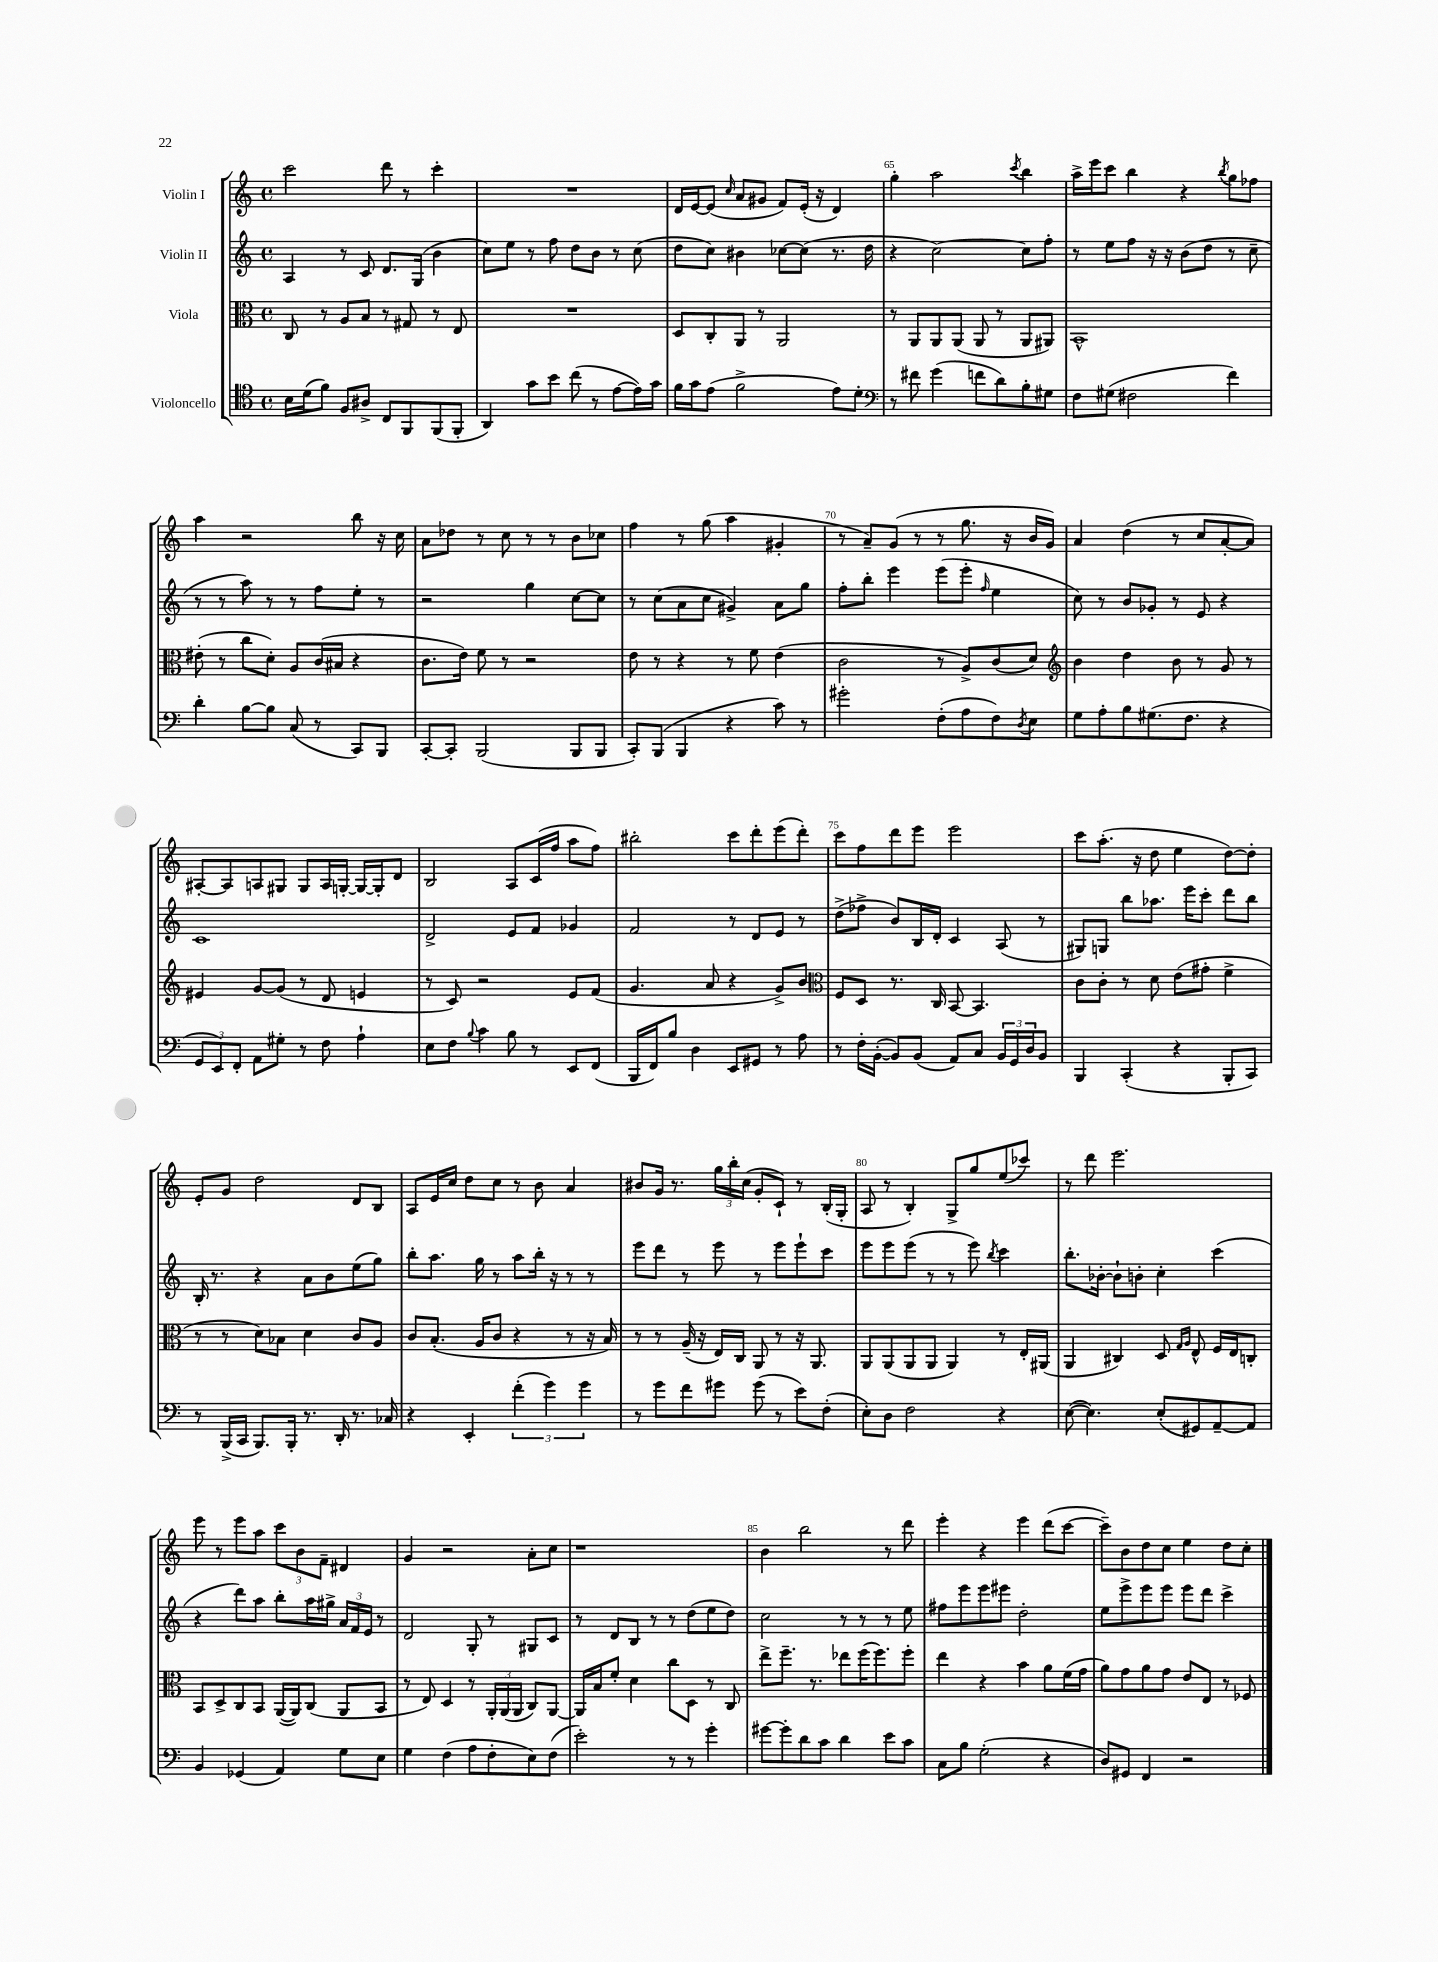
<<
\new StaffGroup <<
\new Staff = "s0" \with { instrumentName = "Violin I" } {
    \clef treble \key c \major \defaultTimeSignature \time 4/4
    c'''2 d'''8 r8 c'''4-. |
    R1 |
    d'16 e'16~ e'8( \grace { c''16 } a'8 gis'8 f'8) e'16-.( r16 d'4) |
    g''4-. a''2 \acciaccatura { c'''8 } b''4 |
    a''16-> e'''16 c'''8 b''4 r4 \acciaccatura { b''8 } g''8 fes''8 |
    a''4 r2 b''8 r16 c''16 |
    a'8 des''8 r8 c''8 r8 r8 b'8 ces''8 |
    f''4 r8 g''8( a''4 gis'4-. |
    r8 a'8--) g'8( r8 r8 g''8. r16 b'16 g'16) |
    a'4 d''4( r8 c''8 a'8~-. a'8) |
    ais8~-. ais8 a8 gis8 gis8 a16 g16~-. g16~ g16-. d'8 |
    b2 a8 c'16( f''16 a''8 f''8) |
    bis''2-. c'''8 d'''8-. e'''8( d'''8-.) |
    c'''8 f''8 d'''8 e'''8 e'''2 |
    c'''8 a''8.-.( r16 d''8 e''4 d''8~) d''8-. |
    e'8-. g'8 d''2 d'8 b8 |
    a8 e'16 c''16 d''8 c''8 r8 b'8 a'4 |
    bis'8 g'16 r8. \tuplet 3/2 { g''16 b''16-. c''16( } g'8-. c'8-!) r8 b16-.( g16-. |
    a8 r8 b4-.) g8-> g''8 e''8( ces'''8) |
    r8 d'''8 e'''2. |
    e'''8 r8 e'''8 a''8 \tuplet 3/2 { c'''8 b'8 f'8-- } dis'4 |
    g'4 r2 a'8-. c''8 |
    r1 |
    b'4 b''2 r8 d'''8 |
    e'''4-. r4 e'''4 d'''8( c'''8~ |
    c'''8--) b'8 d''8 c''8 e''4 d''8 c''8-. \bar "|." |
}
\new Staff = "s1" \with { instrumentName = "Violin II" } {
    \clef treble \key c \major \defaultTimeSignature \time 4/4
    a4 r8 c'8 d'8. g16( b'4 |
    c''8) e''8 r8 f''8 d''8 b'8 r8 c''8( |
    d''8 c''8) bis'4 ces''8~ ces''8( r8. d''16 |
    r4 c''2~) c''8 f''8-. |
    r8 e''8 f''8 r16 r16 b'8( d''8 r8 c''8-- |
    r8 r8 a''8) r8 r8 f''8 e''8-. r8 |
    r2 g''4 c''8~ c''8 |
    r8 c''8( a'8 c''8 gis'4->) a'8 g''8 |
    f''8-. b''8-. e'''4 e'''8( e'''8-. \grace { f''16 } e''4 |
    c''8) r8 b'8 ges'8-. r8 e'8 r4 |
    c'1 |
    d'2-> e'8 f'8 ges'4 |
    f'2 r8 d'8 e'8 r8 |
    d''8->( fes''8-> b'8) b16 d'16-. c'4 a8( r8 |
    gis8) g8 b''8 aes''8. e'''16 c'''8-. d'''8 b''8 |
    b16-. r8. r4 a'8 b'8 e''8( g''8) |
    b''8-. a''8. g''16 r8 a''8 b''16-. r16 r8 r8 |
    e'''8 d'''8 r8 e'''8 r8 e'''8 e'''8-! c'''8 |
    e'''8 e'''8 e'''8( r8 r8 e'''8) \acciaccatura { b''8 } c'''4 |
    b''8.-. bes'16~-. bes'8-! b'8-. c''4-. c'''4( |
    r4 d'''8) a''8 b''8-. a''16 gis''16-> \tuplet 3/2 { a'16 f'16 e'16 } r8 |
    d'2 g8-. r8 gis8 c'8 |
    r8 d'8 b8 r8 r8 d''8( e''8 d''8) |
    c''2 r8 r8 r8 e''8 |
    fis''8 e'''8 e'''8 eis'''8 d''2-. |
    e''8 e'''8-> e'''8 e'''8 e'''8 d'''8 c'''4-> \bar "|." |
}
\new Staff = "s2" \with { instrumentName = "Viola" } {
    \clef alto \key c \major \defaultTimeSignature \time 4/4
    c8 r8 a8 b8 r8 gis8 r8 e8 |
    R1 |
    d8 c8-. a,8 r8 a,2 |
    r8 a,8 a,8 a,8( a,8 r8 a,8 ais,8) |
    b,1-^ |
    eis'8-.( r8 c''8 d'8-.) a8 c'16( bis16 r4 |
    c'8. e'16) f'8 r8 r2 |
    e'8 r8 r4 r8 f'8 e'4( |
    c'2 r8 a8->) c'8( d'8) |
    \clef treble b'4 d''4 b'8 r8 g'8 r8 |
    eis'4 g'8~ g'8( r8 d'8 e'4 |
    r8 c'8) r2 e'8 f'8( |
    g'4. a'8 r4 g'8->) b'8 |
    \clef alto f8 d8 r8. c16 b,8~ b,4. |
    c'8 c'8-. r8 d'8 e'8( gis'8-. f'4-> |
    r8 r8 d'8) bes8 d'4 c'8 a8 |
    c'8 b8.-.( a16 c'8 r4 r8 r16 b16) |
    r8 r8 a16--( r16 e16) c16 a,8 r8 r16 a,8. |
    a,8 a,8( a,8 a,8 a,4) r8 e16-. ais,16( |
    a,4 cis4) d8 \grace { g16 a16 } e8-^ f16 e16 c8-. |
    b,8 d8-> c8 b,8 a,16~( a,16) c8( a,8 b,8 |
    r8 e8) d4 r8 \tuplet 3/2 { a,16-. a,16( a,16 } c8) a,8~ |
    a,16 b16 f'8-. d'4 c''8 d8 r8 c8 |
    e''8-> f''8.-- r8. ees''8 f''16( f''8.) f''8-. |
    e''4 r4 b'4 a'8 f'16( g'16 |
    a'8) g'8 a'8 g'8 e'8 e8 r8 fes8 \bar "|." |
}
\new Staff = "s3" \with { instrumentName = "Violoncello" } {
    \clef tenor \key c \major \defaultTimeSignature \time 4/4
    b16 d'16( f'8) f8 ais8-> c8 f,8 f,8( f,8-. |
    a,4) g'8 b'8 c''8( r8 e'8~ e'16) g'16 |
    f'16 g'16 e'8( f'2-> e'8) d'8-. |
    \clef bass r8 fis'8 g'4( f'8 d'8) b8-. gis8 |
    f8 gis8( fis2 f'4) |
    d'4-. b8~ b8 c8( r8 c,8) b,,8 |
    c,8~-. c,8-. b,,2( b,,8 b,,8 |
    c,8-.) b,,8( b,,4 r4 c'8) r8 |
    gis'2-. f8-.( a8 f8) \acciaccatura { d8 } e8 |
    g8 a8-. b8 gis8.( f8. r4 |
    \tuplet 3/2 { g,8 e,8) f,8-. } a,8 gis8-. r8 f8 a4-! |
    e8 f8 \appoggiatura { b8 } c'4 b8 r8 e,8 f,8( |
    b,,16 f,16) b8 d4 e,8 gis,8 r8 a8 |
    r8 f16-. b,16~-.( b,8) b,8( a,8) c8 \tuplet 3/2 { b,16 g,16 d16 } b,8 |
    b,,4 c,4-.( r4 b,,8-. c,8) |
    r8 b,,16->( c,16 b,,8.) b,,16-. r8. d,16-. r8. ces16 |
    r4 e,4-. \tuplet 3/2 { f'4-.( g'4) g'4 } |
    r8 g'8 f'8 gis'8 gis'8( r8 e'8) f8-.( |
    e8-.) d8 f2 r4 |
    e8~( e4.) e8-.( gis,8) a,8~-- a,8 |
    b,4 ges,4( a,4) g8 e8 |
    g4 f4( a8 f8-. e8) f8( |
    e'2-.) r8 r8 g'4-. |
    gis'8~ gis'8-. d'8 c'8 d'4 e'8 c'8 |
    c8 b8 g2-.( r4 |
    d8) gis,8 f,4 r2 \bar "|." |
}
>>
>>
\layout { \context { \Score currentBarNumber = #62 \override BarNumber.break-visibility = ##(#f #t #t) barNumberVisibility = #(every-nth-bar-number-visible 5) } }
